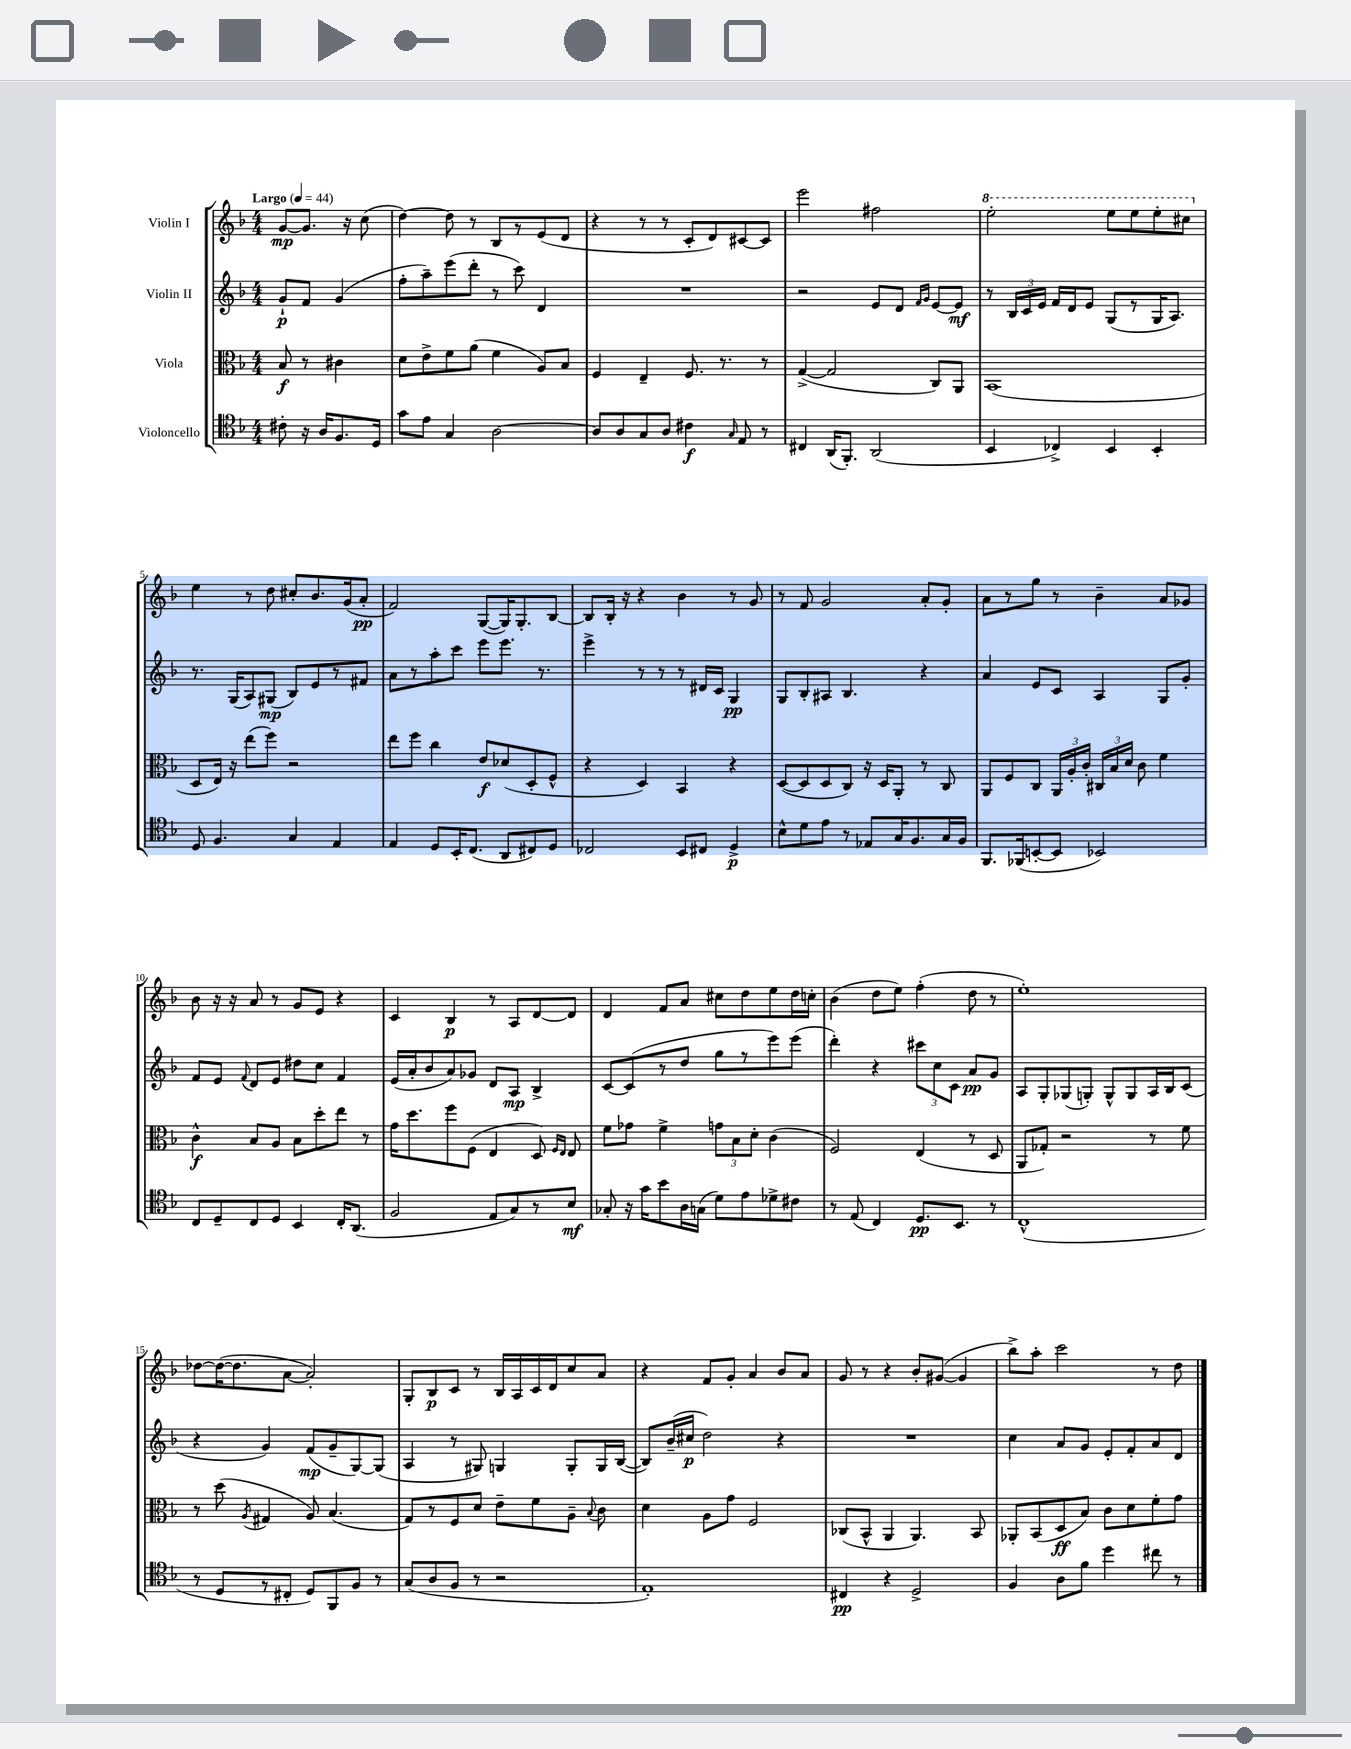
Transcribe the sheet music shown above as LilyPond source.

<<
\new StaffGroup <<
\new Staff = "s0" \with { instrumentName = "Violin I" } {
    \clef treble \key f \major \numericTimeSignature \time 4/4 \partial 2 \tempo "Largo" 4 = 44
    \autoBeamOff g'8[~\mp g'8.] r16 c''8( |
    d''4~) d''8 r8 bes8[ r8 e'8( d'8] |
    r4 r8 r8 c'8[-. d'8) cis'8~ cis'8] |
    e'''2 fis''2 |
    \ottava #1 e'''2-. e'''8[ e'''8 e'''8-. cis'''8] \ottava #0 |
    e''4 r8 d''8 cis''8[-. bes'8. g'16( a'8]-.\pp |
    f'2) g8[~( g16) g8.-. bes8]~ |
    bes8[ bes16]-. r16 r4 bes'4 r8 g'8 |
    r8 f'8 g'2 a'8[-. g'8]-. |
    a'8[ r8 g''8] r8 bes'4-- a'8[ ges'8] |
    bes'8 r16 r16 a'8 r8 g'8[ e'8] r4 |
    c'4 bes4\p r8 a8[ d'8~ d'8] |
    d'4 f'8[ a'8] cis''8[ d''8 e''8 d''16 c''16]-. |
    bes'4( d''8[ e''8]) f''4-.( d''8 r8 |
    e''1-.) |
    des''8[~ des''16~( des''8. a'8]~ a'2-.) |
    g8[-. bes8\p c'8] r8 bes16[ a16 c'16 d'16 c''8 a'8] |
    r4 f'8[ g'8]-. a'4 bes'8[ a'8] |
    g'8 r8 r4 bes'8[-. gis'8]~( gis'4 |
    bes''8[->) a''8]-. c'''2 r8 d''8 \bar "|." |
}
\new Staff = "s1" \with { instrumentName = "Violin II" } {
    \clef treble \key f \major \numericTimeSignature \time 4/4 \partial 2
    \autoBeamOff g'8[-!\p f'8] g'4( |
    f''8[-. a''8--) e'''8( d'''8]-. r8 c'''8) d'4 |
    R1 |
    r2 e'8[ d'8] \grace { f'16[ g'16] } e'8[~ e'8]\mf |
    r8 \tuplet 3/2 { bes16[ c'16 e'16] } f'16[ d'16 e'8] g8[( r8 g16 a8.]) |
    r8. g16[( a8) gis8]\mp( bes8[) e'8 r8 fis'8] |
    a'8[ r8 a''8-. c'''8] e'''8[ e'''8.] r8. |
    e'''4-> r8 r8 r8 dis'16[ c'16] g4\pp |
    g8[ bes8-. ais8] bes4. r4 |
    a'4 e'8[ c'8] a4 g8[ g'8]-. |
    f'8[ e'8] \appoggiatura { f'8 } d'8[ e'8] dis''8[ c''8] f'4 |
    e'16[( a'16-. bes'8 a'8) ges'8] d'8[ a8]\mp bes4-> |
    c'8[~ c'8( r8 d''8] g''8[ r8 e'''8) e'''8]( |
    d'''4-.) r4 \tuplet 3/2 { cis'''8[ c''8 c'8] } a'8[\pp g'8] |
    a8[ g8-. ges8( g8]-.) g8[-^ g8 a16 bes16 c'8]( |
    r4 g'4) f'8[\mp( g'8-- g8~) g8]( |
    a4 r8 gis8) g4 g8[-. g16 bes16]~( |
    bes8[) bes'16--( cis''16]\p d''2) r4 |
    R1 |
    c''4 a'8[ g'8] e'8[-. f'8-. a'8 d'8] \bar "|." |
}
\new Staff = "s2" \with { instrumentName = "Viola" } {
    \clef alto \key f \major \numericTimeSignature \time 4/4 \partial 2
    \autoBeamOff bes8\f r8 cis'4 |
    d'8[ e'8-> f'8 a'8]( f'4 a8[) bes8] |
    f4 e4-- f8. r8. r8 |
    g4~->( g2 c8[) a,8] |
    bes,1( |
    d8[ e16]) r16 e''8[( f''8]) r2 |
    e''8[ f''8] c''4 e'8[\f des'8( d8-. f8]-^ |
    r4 d4) bes,4 r4 |
    d8[~( d8 d8 c8]) r16 d16[ a,8]-. r8 c8 |
    a,8[ f8 c8] \tuplet 3/2 { a,16[ a16-. c'16]-. } \tuplet 3/2 { cis16[ bes16 d'16] } c'8 f'4 |
    c'4-^\f bes8[ a8] bes8[ d''8-. e''8] r8 |
    g'16[ d''8. f''8 f8]( e4 d8) \grace { f16[ e16] } e8 |
    f'8[ ges'8] f'4-> \tuplet 3/2 { g'8[ bes8 d'8]-. } c'4( |
    f2) e4( r8 d8 |
    a,8[ ges8]-.) r2 r8 f'8 |
    r8 d''8( \acciaccatura { a8 } gis4 a8) bes4.( |
    g8[) r8 f8 d'8] e'8[-- f'8 a8]-- \appoggiatura { bes8 } c'8 |
    d'4 a8[ g'8] f2 |
    ces8[( bes,8]-^ a,4 a,4.) bes,8 |
    aes,8[-. bes,8( d8\ff bes8]) c'8[ d'8 f'8-. g'8] \bar "|." |
}
\new Staff = "s3" \with { instrumentName = "Violoncello" } {
    \clef tenor \key f \major \numericTimeSignature \time 4/4 \partial 2
    \autoBeamOff cis'8-. r16 a16[ f8. d16] |
    g'8[ e'8] g4 a2~ |
    a8[ a8 g8 a8] cis'4\f \grace { g16 } e8 r8 |
    cis4 a,16[( f,8.]-.) a,2( |
    bes,4 ces4->) bes,4 bes,4-. |
    d8 f4. g4 e4 |
    e4 d8[ bes,16-. c8.]( a,8[ cis8) d8] |
    ces2 bes,8[ cis8] d4->\p |
    bes8[-^ d'8 e'8] r8 ees8[ g16 f8. g16 f16] |
    f,8.[ fes,16( b,8~-. b,8] bes,2) |
    c8[ d8-- c8 d8] bes,4 c16[-. a,8.]( |
    f2 e8[ g8) r8 bes8]\mf |
    ges8-. r16 g'16[ bes'8 a16 g16]( d'8[) e'8 des'8-> cis'8] |
    r8 e8( c4) d8.[\pp bes,8.] r8 |
    c1-^( |
    r8 d8[ r8 cis8]-. d8[) f,8 f8] r8 |
    g8[( a8 f8] r8 r2 |
    e1-.) |
    cis4\pp r4 d2-> |
    f4 a8[ f'8] d''4 cis''8 r8 \bar "|." |
}
>>
>>
